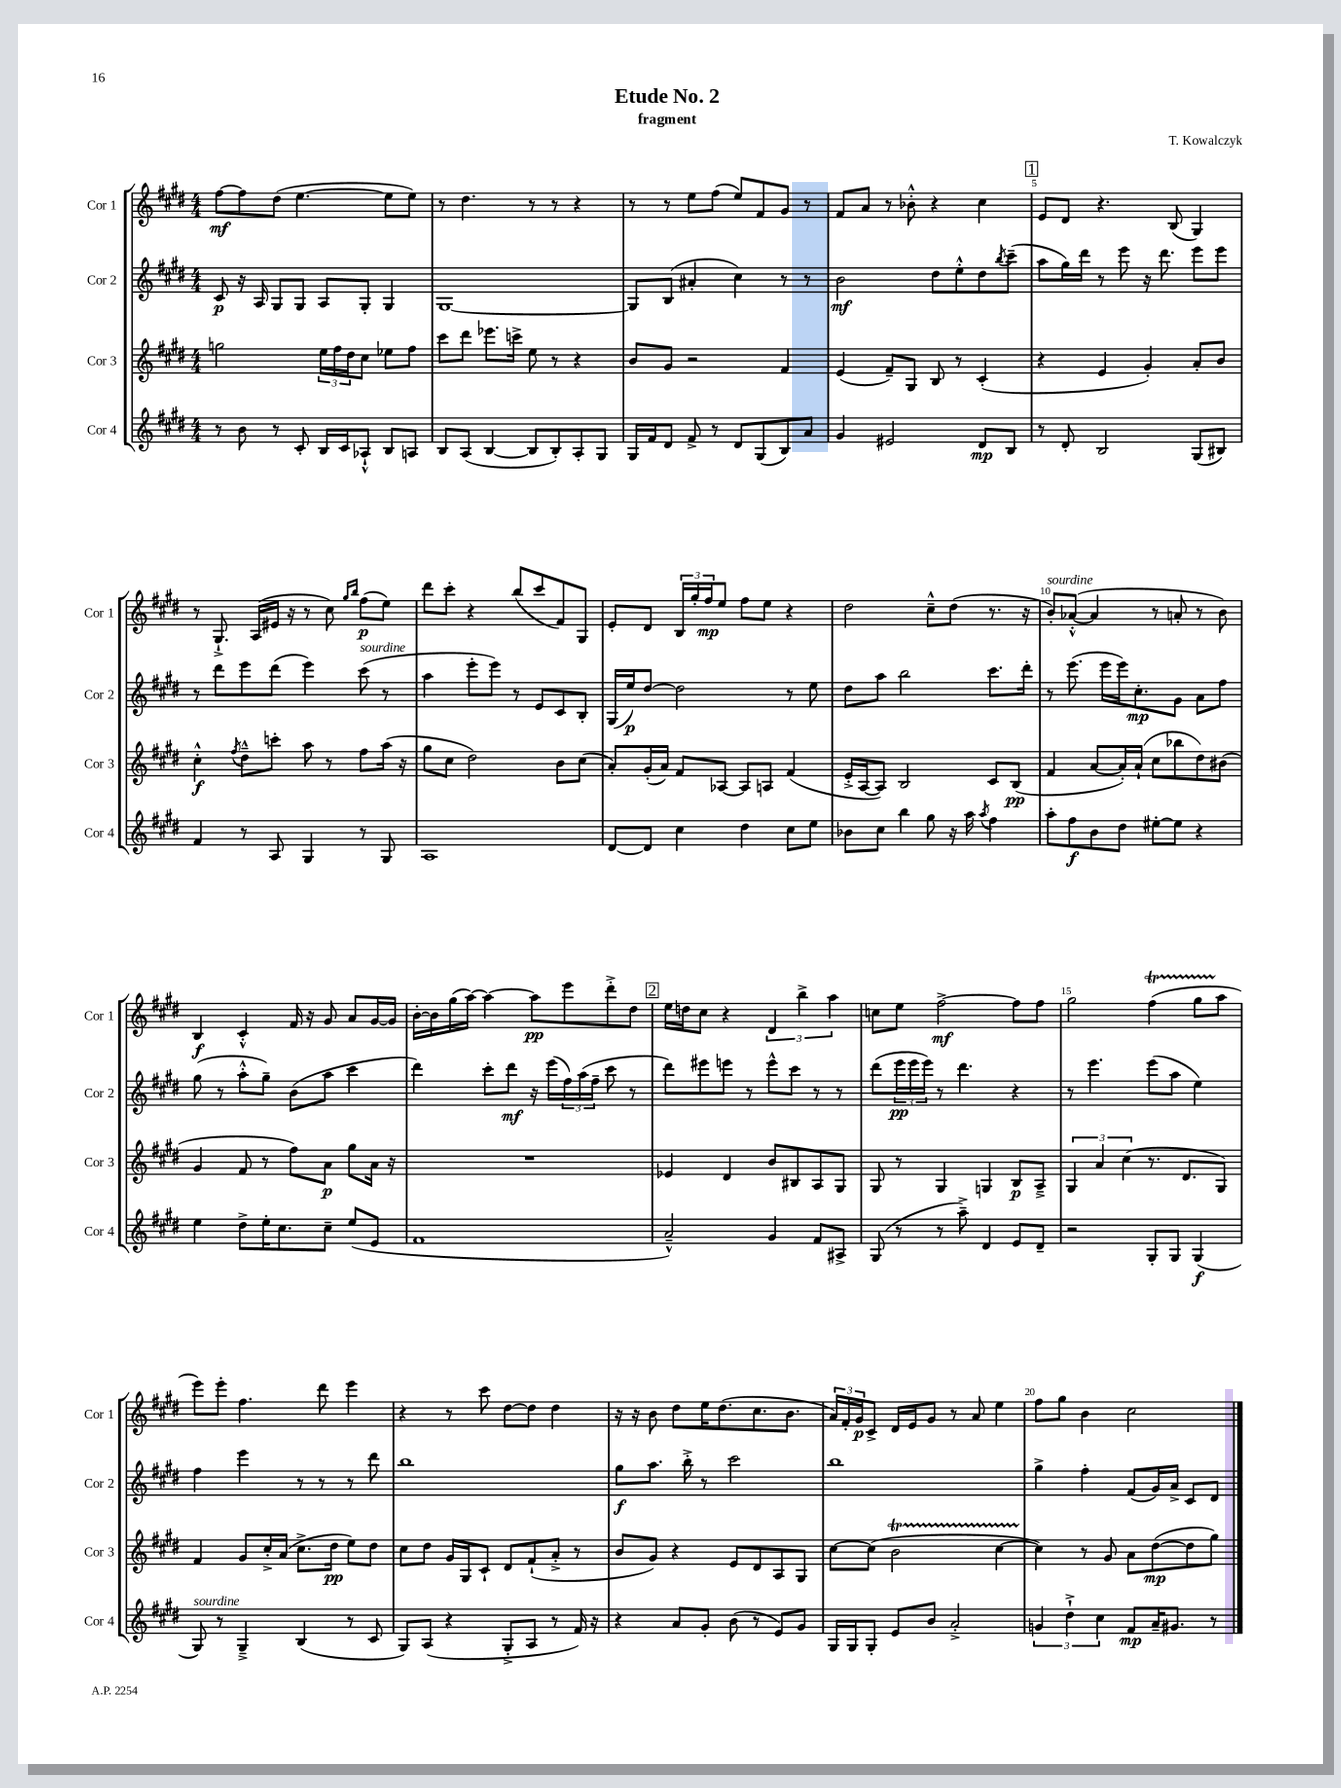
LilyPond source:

\header { title = "Etude No. 2" composer = "T. Kowalczyk" subtitle = "fragment" }
<<
\new StaffGroup <<
\new Staff = "s0" \with { instrumentName = "Cor 1" shortInstrumentName = "Cor 1" } {
    \clef treble \key e \major \numericTimeSignature \time 4/4
    fis''8~\mf fis''8 dis''8( e''4.~ e''8 e''8) |
    r8 dis''4. r8 r8 r4 |
    r8 r8 e''8 fis''8( e''8) fis'8 gis'8 r8 |
    fis'8 a'8 r8 bes'8-.-^ r4 cis''4 |
    \mark \markup { \box "1" } e'8 dis'8 r4. b8( gis4) |
    r8 gis8.-!-> a16( eis'16 r16 r8 cis''8) \grace { gis''16 b''16 } fis''8\p( e''8) |
    dis'''8 cis'''8-. r4 b''8( cis'''8 fis'8) gis8 |
    e'8-. dis'8 \tuplet 3/2 { b16 gis''16-. fis''16\mp } e''8 fis''8 e''8 r4 |
    dis''2 cis''8---^ dis''8( r8. r16 |
    b'8-.^\markup { \italic "sourdine" }) aes'8~-.-^( aes'4 r8 a'8-. r8 b'8) |
    b4\f cis'4-.-^ fis'16 r16 gis'8 a'8 gis'16~ gis'16 |
    b'16~-. b'16 gis''16( a''16~) a''4~ a''8\pp e'''8 dis'''8-.-> dis''8 |
    \mark \markup { \box "2" } e''16 d''16 cis''8 r4 \tuplet 3/2 { dis'4 b''4-> a''4 } |
    c''8 e''8 fis''2~->\mf fis''8 fis''8 |
    gis''2 fis''4\startTrillSpan( gis''8 a''8\stopTrillSpan |
    e'''8) e'''8-. fis''4. dis'''8 e'''4 |
    r4 r8 cis'''8 dis''8~ dis''8 dis''4 |
    r16 r16 b'8 dis''8 e''16 dis''8.( cis''8. b'8. |
    \tuplet 3/2 { a'16) fis'16-. gis'16\p } cis'8-> dis'16 e'16 gis'8 r8 a'8 e''4 |
    fis''8 gis''8 b'4 cis''2 \bar "|." |
}
\new Staff = "s1" \with { instrumentName = "Cor 2" shortInstrumentName = "Cor 2" } {
    \clef treble \key e \major \numericTimeSignature \time 4/4
    cis'8\p r16 a16 gis8 gis8 a8 gis8-. gis4 |
    gis1~ |
    gis8 b8( ais'4-. cis''4) r8 r8 |
    b'2\mf dis''8 e''8-.-^ dis''8 \acciaccatura { b''8 } cis'''8--( |
    \mark \markup { \box "1" } a''8 gis''16) dis'''16 r8 e'''8 r16 dis'''8. e'''8 e'''8 |
    r8 dis'''8 e'''8 dis'''8( e'''4) cis'''8^\markup { \italic "sourdine" }( r8 |
    a''4 e'''8-. e'''8) r8 e'8 cis'8 b8-. |
    gis16( e''16\p) dis''8~ dis''2 r8 e''8 |
    dis''8 a''8 b''2 cis'''8. dis'''16-. |
    r8 e'''8.( e'''16 e'''16) cis''8.-.\mp gis'8 a'8 fis''8 |
    gis''8( r8 a''8-.-^ gis''8--) b'8( a''8 cis'''4 |
    dis'''4) cis'''8-. dis'''8\mf r16 e'''16( \tuplet 3/2 { fis''16) a''16( fis''16-- } cis'''8 r8 |
    \mark \markup { \box "2" } dis'''8) eis'''8 e'''8 r8 e'''8-^ cis'''8 r8 r8 |
    dis'''8( \tuplet 3/2 { e'''16\pp e'''16 e'''16) } r8 dis'''4. r4 |
    r8 e'''4. e'''8( a''8 e''4) |
    fis''4 e'''4 r8 r8 r8 dis'''8 |
    b''1 |
    gis''8\f a''8. b''16-.-> r8 cis'''2 |
    b''1 |
    gis''4-> fis''4-. fis'8( gis'16) a'16-> cis'8 dis'8 \bar "|." |
}
\new Staff = "s2" \with { instrumentName = "Cor 3" shortInstrumentName = "Cor 3" } {
    \clef treble \key e \major \numericTimeSignature \time 4/4
    g''2 \tuplet 3/2 { e''16 fis''16 dis''16 } cis''8 ees''8 fis''8 |
    cis'''8 dis'''8 ees'''8. c'''16-> e''8 r8 r4 |
    b'8 gis'8 r2 fis'4 |
    e'4( fis'8--) gis8 b8 r8 cis'4-.( |
    \mark \markup { \box "1" } r4 e'4 gis'4-.) a'8-. b'8 |
    cis''4-.-^\f \acciaccatura { fis''8 } dis''8---^ c'''8-. a''8 r8 fis''8 a''16( r16 |
    gis''8 cis''8 dis''2) b'8 cis''8( |
    a'8-.) gis'16-.( a'16) fis'8 aes8~ aes8 a8 fis'4( |
    e'16-.-> a16~ a8) b2 cis'8 b8\pp( |
    fis'4 a'8~ a'16-.) a'16-!( cis''8 bes''8 dis''8) bis'8( |
    gis'4 fis'8 r8 fis''8) a'8\p gis''8 a'16 r16 |
    R1 |
    \mark \markup { \box "2" } ees'4 dis'4 b'8 bis8 a8 gis8 |
    gis8 r8 gis4 g4 b8\p a8---> |
    \tuplet 3/2 { gis4 a'4 cis''4( } r8. dis'8. gis8) |
    fis'4 gis'8 cis''16-.-> a'16( cis''8.-> dis''16\pp e''8) dis''8 |
    cis''8 dis''8 gis'16 gis16 cis'8-! dis'8 fis'8-!( a'8-.-> r8 |
    b'8 gis'8) r4 e'8 dis'8 a8 gis8 |
    cis''8~ cis''8( b'2\startTrillSpan cis''4~ |
    cis''4\stopTrillSpan) r8 gis'8 a'8 dis''8~\mp( dis''8 gis''8) \bar "|." |
}
\new Staff = "s3" \with { instrumentName = "Cor 4" shortInstrumentName = "Cor 4" } {
    \clef treble \key e \major \numericTimeSignature \time 4/4
    r8 b'8 r8 cis'8-. b16 cis'16 aes8-!-^ b8 a8 |
    b8 a8( b4~ b8 b8-.) a8-. gis8 |
    gis16 fis'16 dis'8 fis'8-> r8 dis'8 gis8( b8) a'8 |
    gis'4 eis'2 dis'8\mp b8 |
    \mark \markup { \box "1" } r8 dis'8-. b2 gis8( bis8) |
    fis'4 r8 a8 gis4 r8 gis8 |
    a1 |
    dis'8~ dis'8 cis''4 dis''4 cis''8 e''8 |
    bes'8 cis''8 b''4 gis''8 r16 a''16 \acciaccatura { a''8 } fis''4 |
    a''8-. fis''8\f b'8 dis''8 eis''8~-. eis''8 r4 |
    e''4 dis''8-> e''16-. cis''8. cis''8-- e''8( e'8 |
    fis'1 |
    \mark \markup { \box "2" } a'2---^) gis'4 fis'8 ais8-> |
    gis8( r8 r8 a''8--->) dis'4 e'8 dis'8-- |
    r2 gis8-. gis8 gis4\f( |
    gis8^\markup { \italic "sourdine" }) r8 gis4---> b4( r8 cis'8 |
    gis8) a8( r4 gis8-.-> a8 r8 fis'16) r16 |
    r4 a'8 gis'8-. b'8( r8 e'8) gis'8 |
    gis16 gis16 gis8-. e'8 b'8 a'2-.-> |
    \tuplet 3/2 { g'4 dis''4-!-> cis''4 } fis'8\mp a'16-- gis'8. r8 \bar "|." |
}
>>
>>
\layout { \context { \Score \override BarNumber.break-visibility = ##(#f #t #t) barNumberVisibility = #(every-nth-bar-number-visible 5) } }
